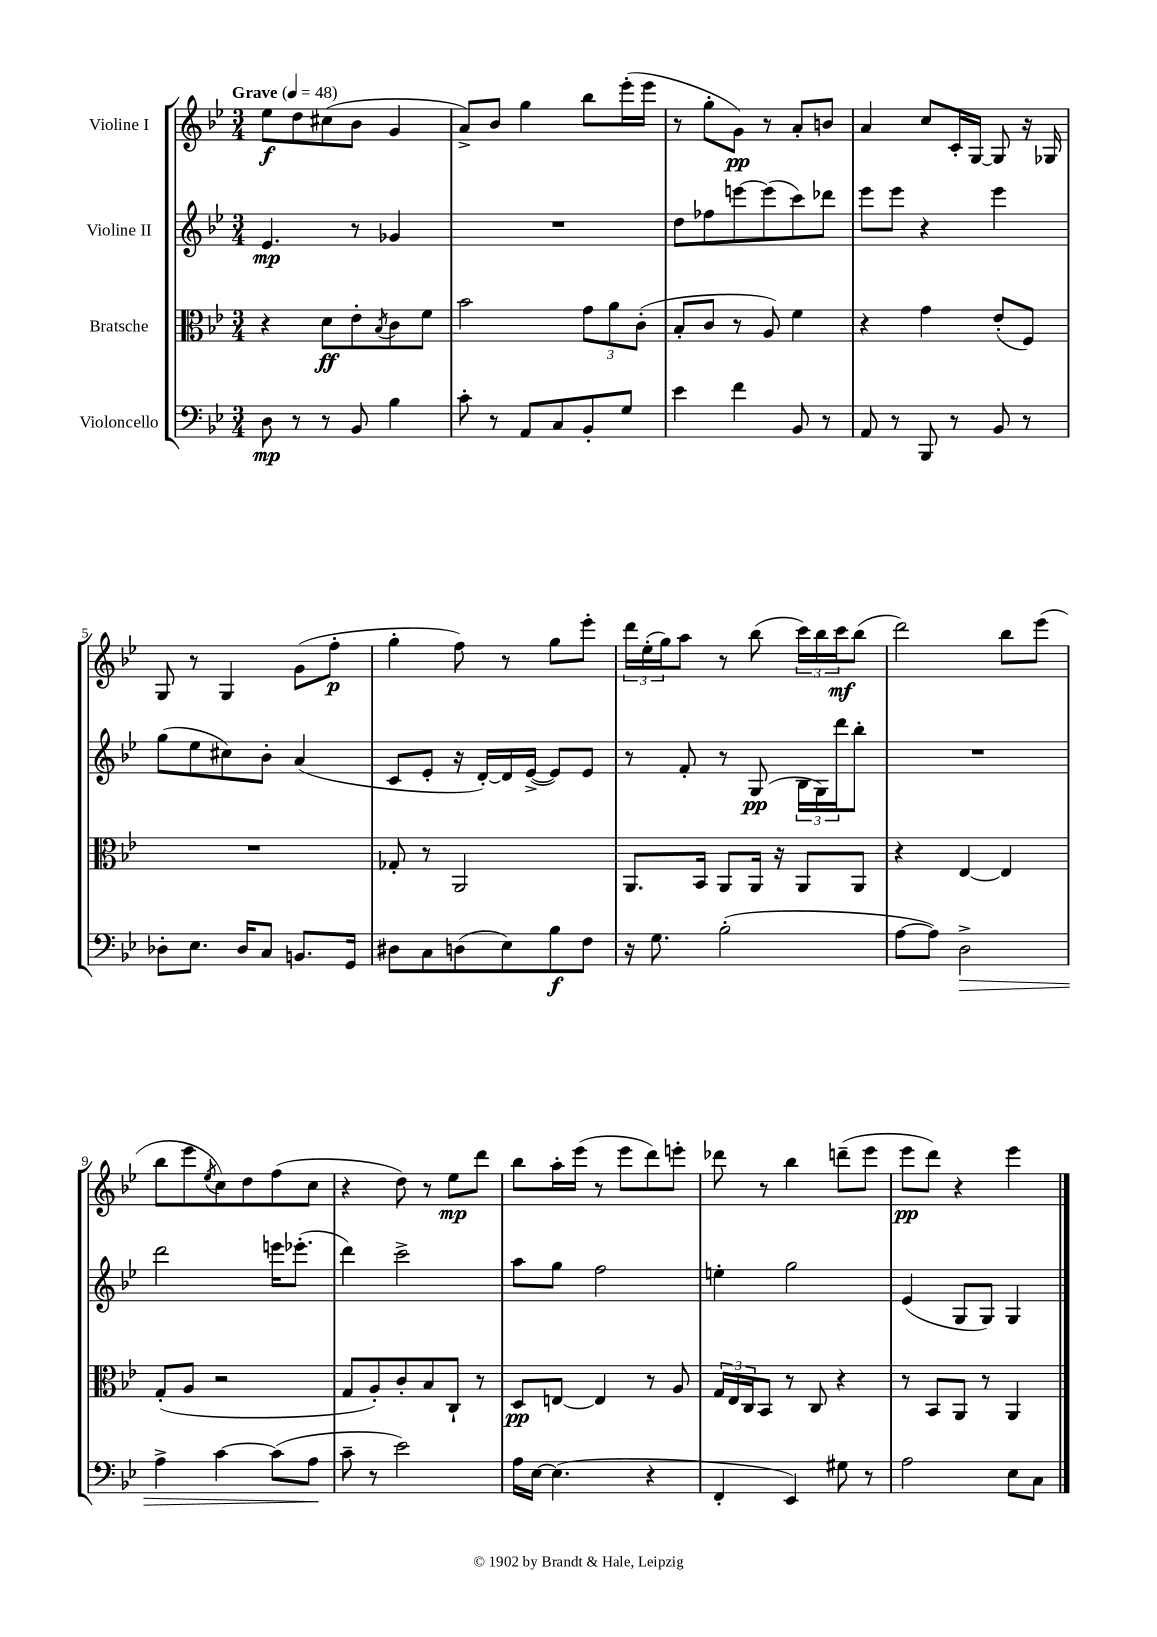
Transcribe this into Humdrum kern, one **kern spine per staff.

**kern	**kern	**kern	**kern
*staff4	*staff3	*staff2	*staff1
*clefF4	*clefC3	*clefG2	*clefG2
*k[b-e-]	*k[b-e-]	*k[b-e-]	*k[b-e-]
*M3/4	*M3/4	*M3/4	*M3/4
*MM48	*MM48	*MM48	*MM48
8D	4r	4.e-	8ee-
8r	.	.	8dd
8r	8d	.	(8cc#
8BB-	8e-'	8r	8b-
.	8qB-	.	.
4B-	8c	4g-	4g
.	8f	.	.
=	=	=	=
8c'	2b-	2.r	8a^)
8r	.	.	8b-
8AA	.	.	4gg
8C	.	.	.
8BB-'	12g	.	8bb-
.	12a	.	.
8G	.	.	(16eee-'
.	(12c'	.	.
.	.	.	16eee-
=	=	=	=
4e-	8B-'	8dd	8r
.	8c	8ff-	8gg'
4f	8r	[8eee	8g)
.	8A)	(8eee]	8r
8BB-	4f	8ccc)	8a'
8r	.	8ddd-	8b
=	=	=	=
8AA	4r	8eee-	4a
8r	.	8eee-	.
8BBB-	4g	4r	8cc
8r	.	.	16c'
.	.	.	[16G
8BB-	(8e-'	4eee-	8G]
8r	8F)	.	16r
.	.	.	16G-
=	=	=	=
8D-'	2.r	(8gg	8G
8.E-	.	8ee-	8r
.	.	8cc#)	4G
16D-	.	.	.
8C	.	8b-'	.
8.BB	.	(4a	(8g
.	.	.	8ff'
16GG	.	.	.
=	=	=	=
8D#	8G-'	8c	4gg'
8C	8r	8e-'	.
(8D	2AA	16r	8ff)
.	.	[16d')	.
8E-)	.	16d]	8r
.	.	([16e-^	.
8B-	.	8e-])	8gg
8F	.	8e-	8eee-'
=	=	=	=
16r	8.AA	8r	24ddd
.	.	.	(24ee-'
8.G	.	.	.
.	.	.	24gg)
.	.	8f'	8aa
.	16BB-	.	.
(2B-'	8AA	8r	8r
.	16AA	(8G	(8bb-
.	16r	.	.
.	8AA	24B-	24ccc)
.	.	24G)	24bb-
.	.	24ddd	24ccc
.	8AA	8bb-'	(8bb-
=	=	=	=
[8A	4r	2.r	2ddd)
8A])	.	.	.
2D^	[4E-	.	.
.	4E-]	.	8bb-
.	.	.	(8eee-
=	=	=	=
4A^	(8G'	2ddd	8bb-
.	8A	.	8eee-
.	.	.	8qee-
[4c	2r	.	8cc)
.	.	.	8dd
(8c]	.	16eee	(8ff
.	.	(8.eee-'	.
8A	.	.	8cc
=	=	=	=
8c~	8G	4ddd)	4r
8r	8A')	.	.
2e-)	8c'	2ccc^	8dd)
.	8B-	.	8r
.	8C`	.	8ee-
.	8r	.	8ddd
=	=	=	=
16A	8D	8aa	8bb-
[16E-	.	.	.
(4.E-]	[8E	8gg	16aa'
.	.	.	(16eee-
.	4E]	2ff	8r
.	.	.	8eee-
4r	8r	.	8ddd)
.	8A	.	8eee'
=	=	=	=
4FF'	24G	4ee'	8ddd-
.	24E-	.	.
.	24C	.	.
.	8BB-	.	8r
4EE-)	8r	2gg	4bb-
.	8C	.	.
8G#	4r	.	(8ddd~
8r	.	.	8eee-
=	=	=	=
2A	8r	(4e-	8eee-
.	8BB-	.	8ddd)
.	8AA	8G	4r
.	8r	8G)	.
8E-	4AA	4G	4eee-
8C	.	.	.
==	==	==	==
*-	*-	*-	*-
